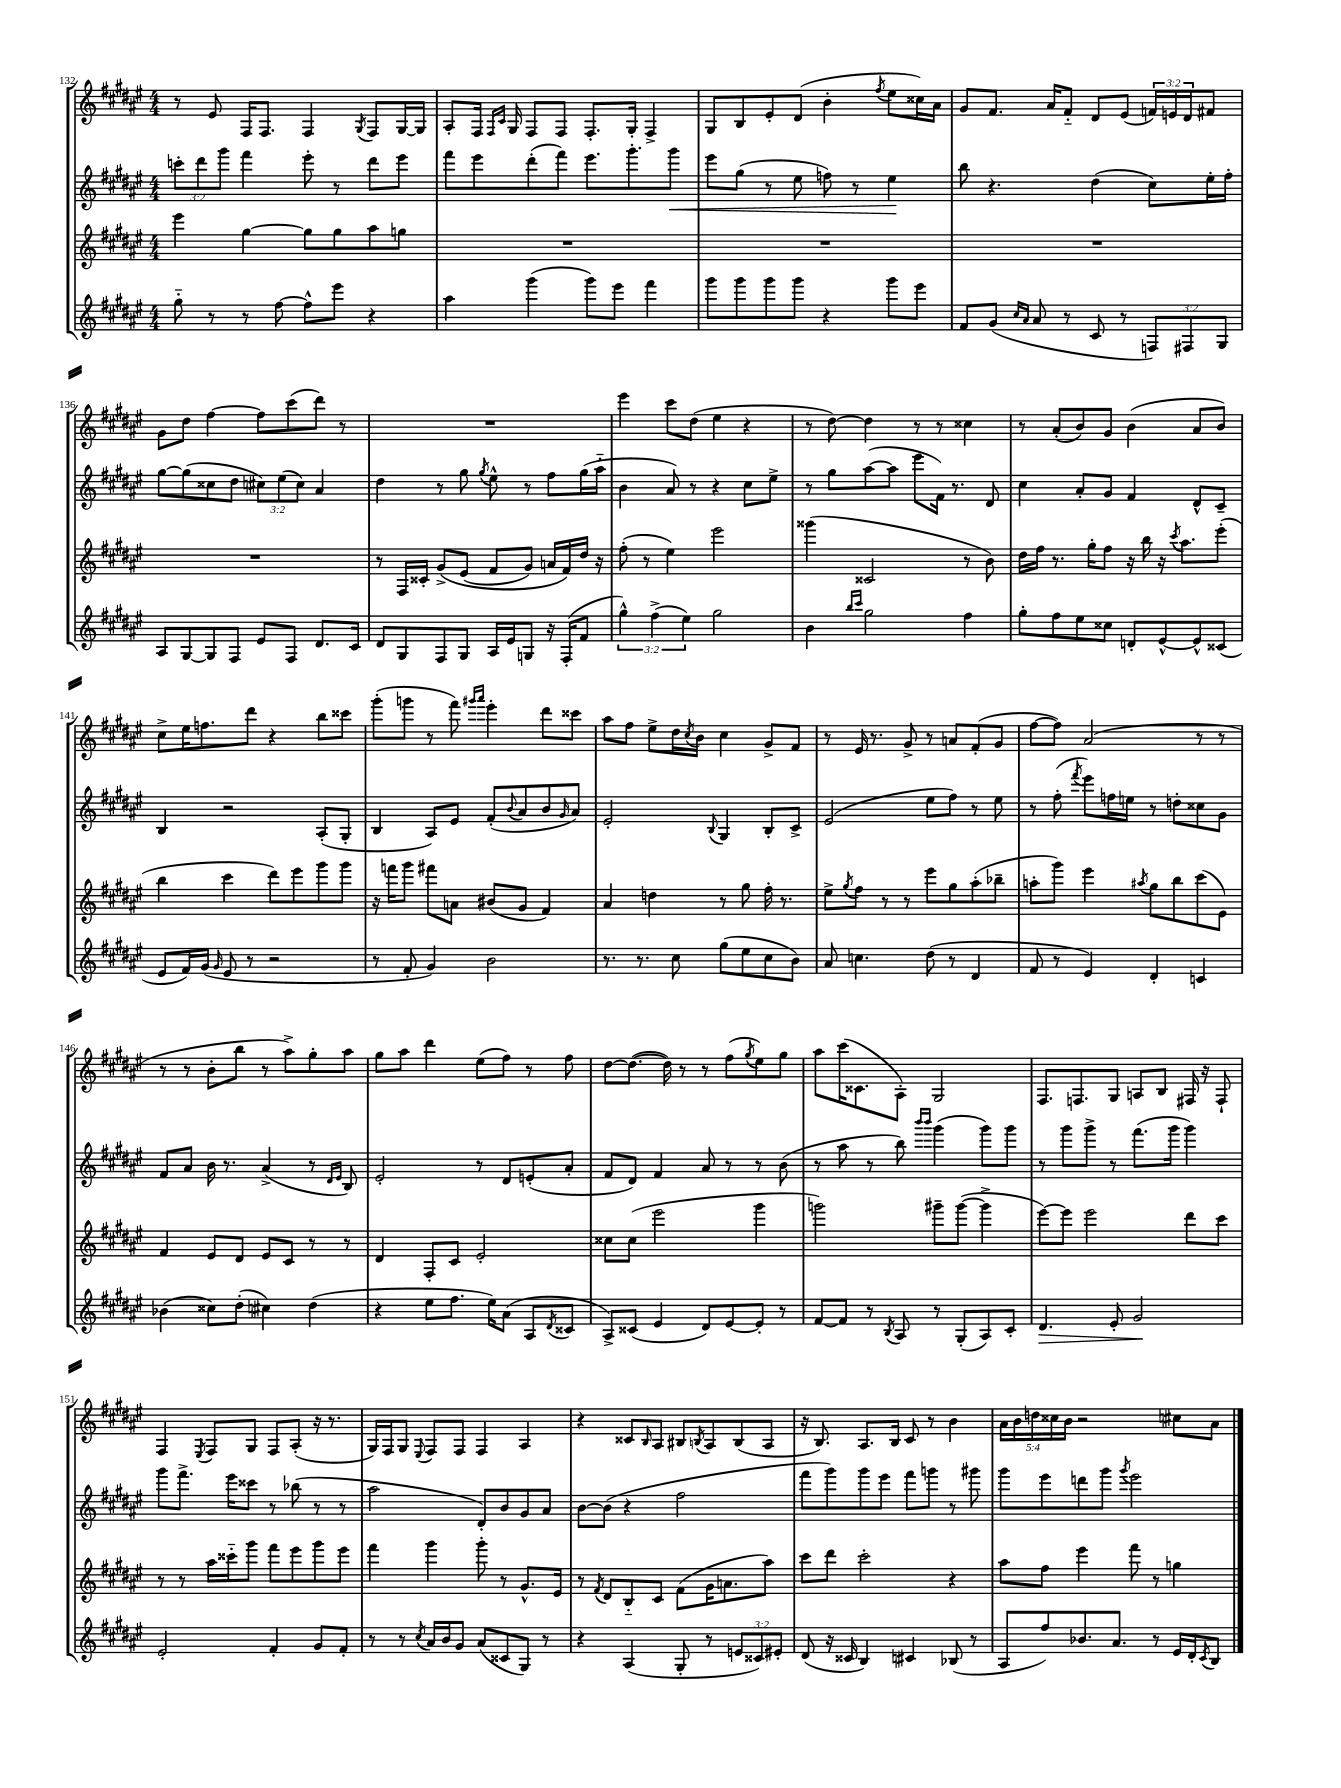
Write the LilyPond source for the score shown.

<<
\new StaffGroup <<
\new Staff = "s0" {
    \clef treble \key fis \major \numericTimeSignature \time 4/4 \override Staff.TupletNumber.text = #tuplet-number::calc-fraction-text
    r8 eis'8 fis16 fis8. fis4 \acciaccatura { gis8 } fis8 gis16~ gis16 |
    ais8-. fis16 \grace { fis16 cis'16 } gis16 fis8 fis8 fis8.-. gis16-. fis4-> |
    gis8 b8 eis'8-. dis'8( b'4-. \acciaccatura { fis''8 } eis''8 cisis''16) ais'16 |
    gis'8 fis'8. ais'16 fis'8-_ dis'8 eis'8( \tuplet 3/2 { f'16) e'16 dis'16 } fis'8 |
    gis'8 dis''8 fis''4~ fis''8 cis'''8( dis'''8) r8 |
    R1 |
    eis'''4 cis'''8 dis''8( eis''4 r4 |
    r8 dis''8~) dis''4 r8 r8 cisis''4 |
    r8 ais'8-.( b'8) gis'8 b'4( ais'8 b'8) |
    cis''8-> eis''16 f''8. dis'''8 r4 b''8 cisis'''8 |
    gis'''8-.( g'''8 r8 fis'''8) \grace { gis'''16 ais'''16 } eis'''4-. dis'''8 cisis'''8 |
    ais''8 fis''8 eis''8-> dis''16 \acciaccatura { cis''8 } b'16 cis''4 gis'8-> fis'8 |
    r8 eis'16 r8. gis'8-> r8 a'8 fis'8-.( gis'8 |
    fis''8~ fis''8) ais'2( r8 r8 |
    r8 r8 b'8-. b''8 r8 ais''8->) gis''8-. ais''8 |
    gis''8 ais''8 dis'''4 eis''8( fis''8) r8 fis''8 |
    dis''8~ dis''8.~( dis''16) r8 r8 fis''8( \acciaccatura { gis''8 } eis''8) gis''8 |
    ais''8 cis'''16( cisis'8. ais8-.) gis2 |
    fis8. f8. gis8 a8 b8 fis16 r16 fis8-! |
    fis4 \acciaccatura { eis8 } fis8 gis8 fis8 ais8-.( r16 r8. |
    gis16) fis16 gis8 \appoggiatura { eis8 } fis8 fis8 fis4 ais4 |
    r4 cisis'8 \grace { b16 } ais8 bis8 \acciaccatura { b8 } ais8 b8( ais8 |
    r16 b8.) ais8. b16 cis'8 r8 b'4 |
    \tuplet 5/4 { ais'16 b'16 d''16 cisis''16 b'16 } r2 cis''8 ais'8 \bar "|." |
}
\new Staff = "s1" {
    \clef treble \key fis \major \numericTimeSignature \time 4/4 \override Staff.TupletNumber.text = #tuplet-number::calc-fraction-text
    \tuplet 3/2 { c'''8-. dis'''8 gis'''8 } fis'''4 eis'''8-. r8 dis'''8 eis'''8 |
    fis'''8 eis'''8 dis'''8-.( fis'''8) eis'''8. gis'''8.-. gis'''8\< |
    eis'''8 gis''8( r8 eis''8 f''8) r8 eis''4\! |
    b''8 r4. dis''4( cis''8) eis''16-. fis''16-. |
    gis''8~ gis''8( cisis''8 dis''8 \tuplet 3/2 { cis''8) eis''8( cis''8) } ais'4 |
    dis''4 r8 gis''8 \acciaccatura { gis''8 } eis''8-^ r8 fis''8 gis''16( ais''16-_ |
    b'4 ais'8) r8 r4 cis''8 eis''8-> |
    r8 gis''8 ais''8~( ais''8 eis'''8 fis'16) r8. dis'8 |
    cis''4 ais'8-. gis'8 fis'4 dis'8-^ cis'8-- |
    b4 r2 ais8-.( gis8-. |
    b4 ais8) eis'8 fis'8-.( \appoggiatura { b'8 } ais'8 b'8 \grace { gis'16 } ais'8) |
    eis'2-. \appoggiatura { b8 } gis4 b8-. cis'8-> |
    eis'2( eis''8 fis''8) r8 eis''8 |
    r8 fis''8-.( \acciaccatura { fis'''8 } eis'''8) f''16 e''16 r8 d''8-. cisis''8 gis'8 |
    fis'8 ais'8 b'16 r8. ais'4->( r8 \grace { dis'16 eis'16 } b8) |
    eis'2-. r8 dis'8 e'8-.( ais'8-. |
    fis'8 dis'8) fis'4 ais'8 r8 r8 b'8( |
    r8 ais''8 r8 b''8) \grace { b'''16 b'''16 } gis'''4( gis'''8) gis'''8 |
    r8 gis'''8 gis'''8-> r8 fis'''8.( gis'''16 gis'''4) |
    gis'''8 fis'''8.-> eis'''16 cisis'''8 r8 bes''8( r8 r8 |
    ais''2 dis'8-.) b'8 gis'8 ais'8 |
    b'8~ b'8( r4 fis''2 |
    fis'''8 gis'''8) gis'''8 eis'''8 fis'''8 g'''8 r8 gis'''8 |
    gis'''8 eis'''8 d'''8 gis'''8 \acciaccatura { gis'''8 } eis'''2 \bar "|." |
}
\new Staff = "s2" {
    \clef treble \key fis \major \numericTimeSignature \time 4/4
    eis'''4 gis''4~ gis''8 gis''8 ais''8 g''8 |
    R1 |
    R1 |
    R1 |
    R1 |
    r8 fis16 cisis'16-. gis'8->\( eis'8( fis'8 gis'8) a'16 fis'16\) dis''16 r16 |
    fis''8-.( r8 eis''4) eis'''2 |
    gisis'''4( cisis'2 r8 b'8) |
    dis''16 fis''16 r8. gis''16-. fis''8 r16 b''16 r16 \acciaccatura { cis'''8 } ais''8. eis'''8-.( |
    b''4 cis'''4 dis'''8) eis'''8 gis'''8 gis'''8 |
    r16 f'''16 gis'''8 fis'''8 a'8 bis'8( gis'8 fis'4) |
    ais'4 d''4 r8 gis''8 fis''16-. r8. |
    eis''8-> \acciaccatura { gis''8 } fis''8 r8 r8 eis'''8 gis''8 ais''8-.( bes''8-- |
    a''8-. gis'''8) eis'''4 \acciaccatura { ais''8 } gis''8 b''8 cis'''8( eis'8) |
    fis'4 eis'8 dis'8 eis'8 cis'8 r8 r8 |
    dis'4 fis8-. cis'8 eis'2-. |
    cisis''8 cisis''8( eis'''2 gis'''4 |
    g'''2) gis'''8-- gis'''8~( gis'''4-> |
    eis'''8~) eis'''8 eis'''2 dis'''8 cis'''8 |
    r8 r8 ais''16 cisis'''16-_ gis'''8 fis'''8 eis'''8 gis'''8 eis'''8 |
    fis'''4 gis'''4 gis'''8-. r8 gis'8.-^ eis'16 |
    r8 \acciaccatura { fis'8 } dis'8 b8-_ cis'8 fis'8( gis'16 a'8. ais''8) |
    cis'''8 dis'''8 cis'''2-. r4 |
    ais''8 fis''8 eis'''4 fis'''8 r8 g''4 \bar "|." |
}
\new Staff = "s3" {
    \clef treble \key fis \major \numericTimeSignature \time 4/4 \override Staff.TupletNumber.text = #tuplet-number::calc-fraction-text
    gis''8-_ r8 r8 fis''8~ fis''8-^ eis'''8 r4 |
    ais''4 gis'''4( gis'''8) eis'''8 fis'''4 |
    gis'''8 gis'''8 gis'''8 gis'''8 r4 gis'''8 eis'''8 |
    fis'8 gis'8( \grace { cis''16 ais'16 } ais'8 r8 cis'8 r8 \tuplet 3/2 { f8) fis8 gis8 } |
    ais8 gis8~ gis8 fis8 eis'8 fis8 dis'8. cis'16 |
    dis'8 gis8 fis8 gis8 ais16 eis'16 g8 r16 fis16-.( fis'8 |
    \tuplet 3/2 { gis''4-^) fis''4->( eis''4) } gis''2 |
    b'4 \grace { b''16 cis'''16 } gis''2 fis''4 |
    gis''8-. fis''8 eis''8 cisis''8 d'8-. eis'8~-^ eis'8-^ cisis'8( |
    eis'8 fis'16) gis'16( \grace { gis'16 } eis'8 r8 r2 |
    r8 fis'8-. gis'4) b'2 |
    r8. r8. cis''8 gis''8( eis''8 cis''8 b'8) |
    ais'8 c''4. dis''8( r8 dis'4 |
    fis'8 r8 eis'4) dis'4-. c'4 |
    bes'4( cisis''8) dis''8-.( cis''4) dis''4( |
    r4 eis''8 fis''8. eis''16) ais'8( ais8 \acciaccatura { dis'8 } cisis'8 |
    ais8->) cisis'8( eis'4 dis'8) eis'8~ eis'8-. r8 |
    fis'8~ fis'8 r8 \acciaccatura { b8 } ais8 r8 gis8-.( ais8) cis'8-. |
    dis'4.\> eis'8-. gis'2\! |
    eis'2-. fis'4-. gis'8 fis'8-. |
    r8 r8 \acciaccatura { cis''8 } ais'16 b'16 gis'8 ais'8( cisis'8 gis8) r8 |
    r4 ais4( gis8-. r8 \tuplet 3/2 { e'8 cisis'8) eis'8-. } |
    dis'8( r16 cisis'16 b4) cis'4 bes8( r8 |
    ais8 fis''8) bes'8. ais'8. r8 eis'16 dis'16-. \acciaccatura { cis'8 } b8 \bar "|." |
}
>>
>>
\layout { \context { \Score currentBarNumber = #132 } }
